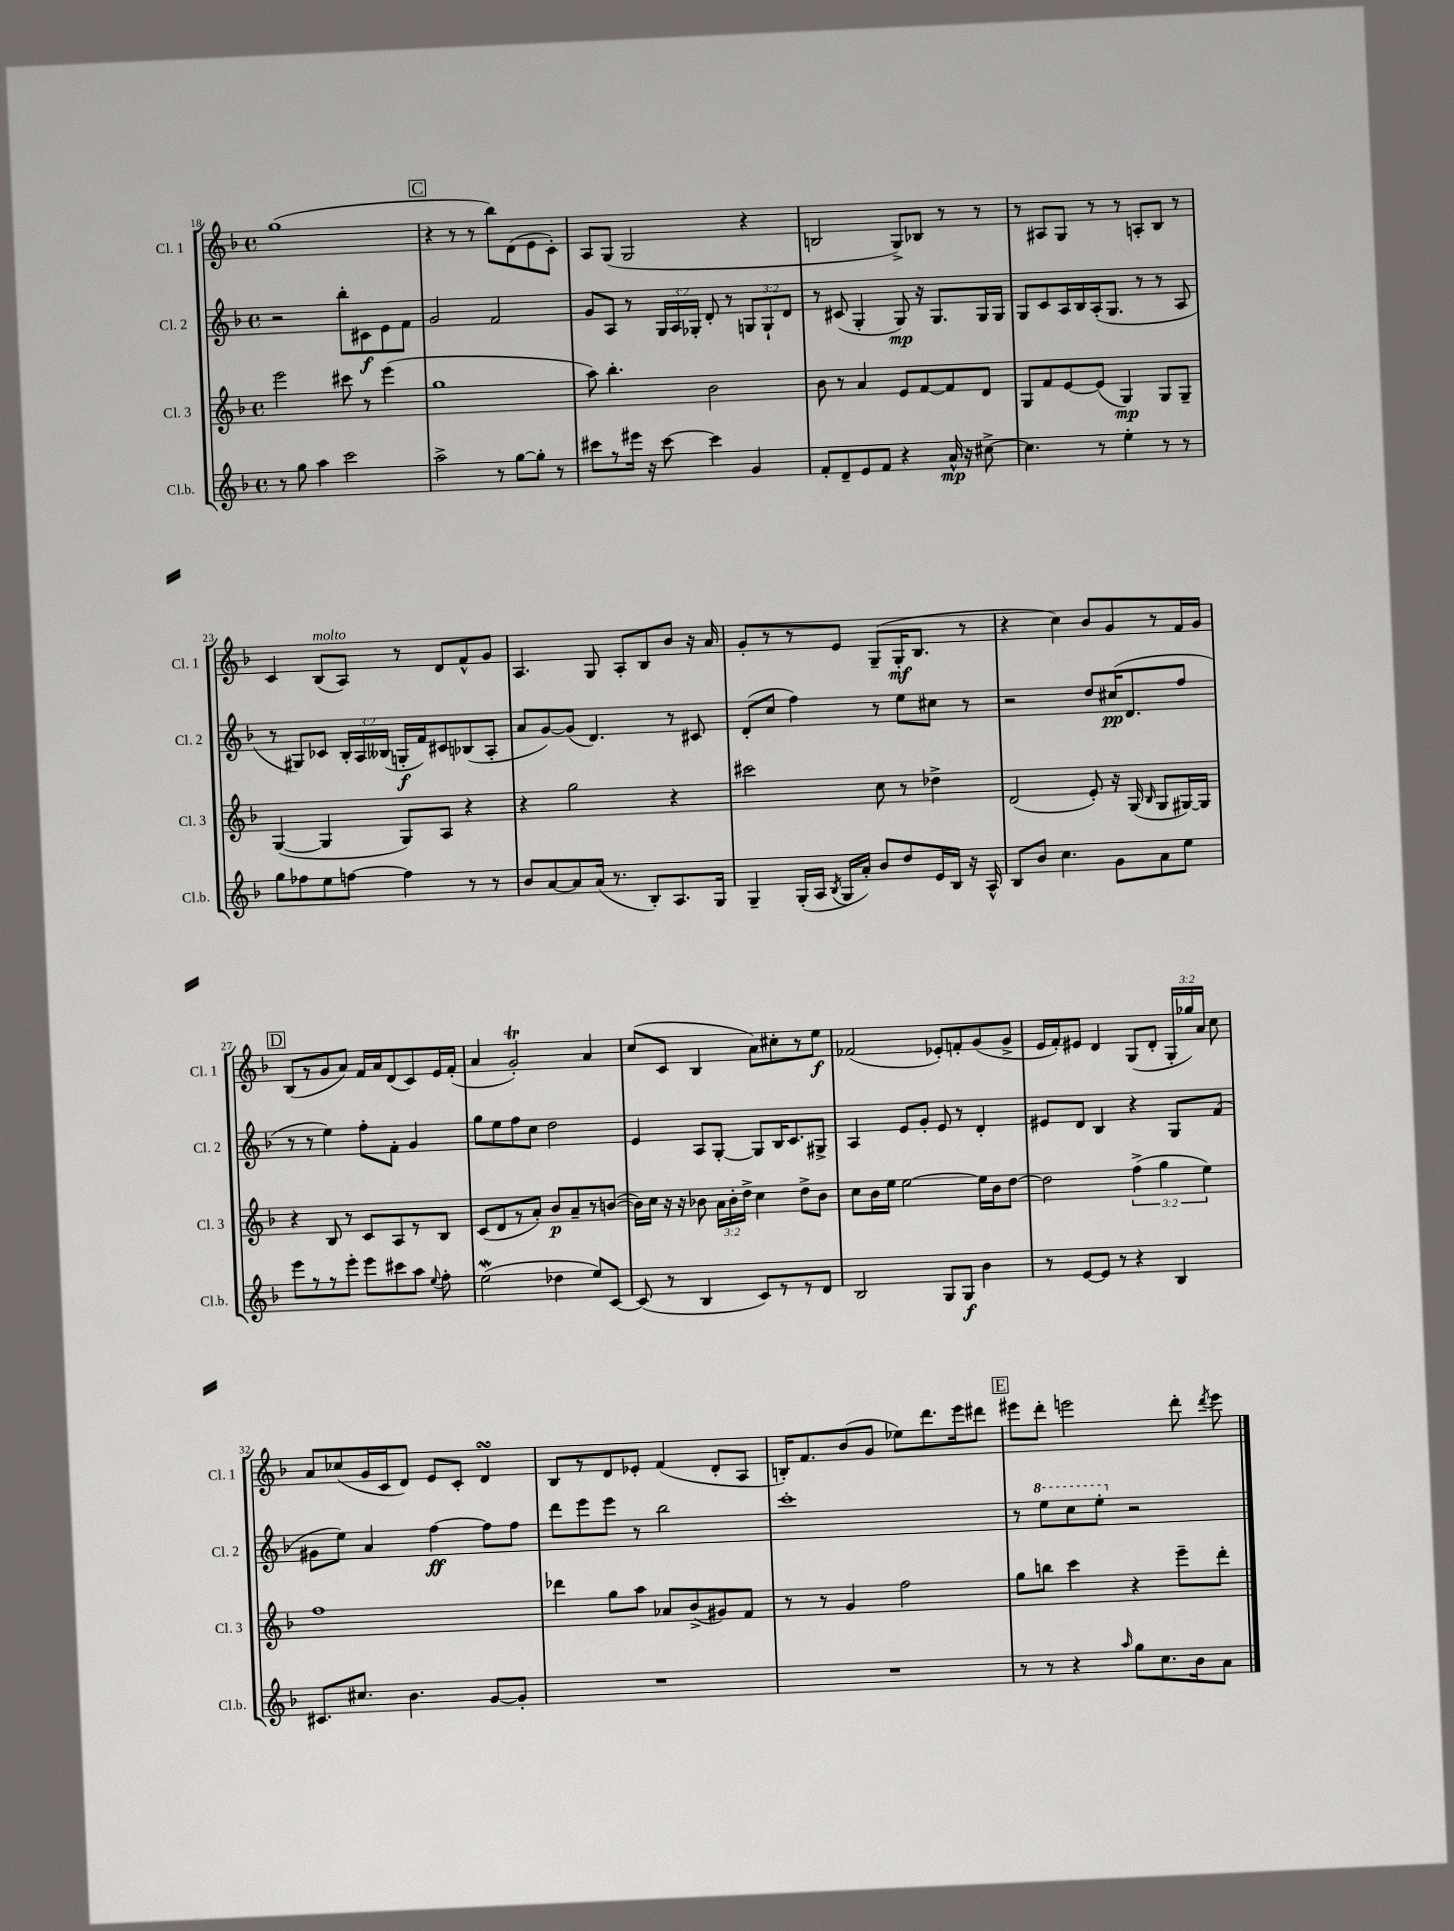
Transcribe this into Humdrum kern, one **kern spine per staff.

**kern	**kern	**kern	**kern
*staff4	*staff3	*staff2	*staff1
*clefG2	*clefG2	*clefG2	*clefG2
*k[b-]	*k[b-]	*k[b-]	*k[b-]
*M4/4	*M4/4	*M4/4	*M4/4
*met(c)	*met(c)	*met(c)	*met(c)
8r	2eee	2r	(1gg
8gg	.	.	.
4aa	.	.	.
2ccc	8ccc#	8bb-'	.
.	8r	8c#	.
.	(4eee	8e	.
.	.	8f	.
=	=	=	=
2aa^	1gg	2g	4r
.	.	.	8r
.	.	.	8r
8r	.	2f	8bb-)
[8gg	.	.	(8d
8gg']	.	.	8e
8r	.	.	8c')
=	=	=	=
8ccc#	8aa)	8g	8A
8r	4.bb-'	8A	(8G
16eee#	.	8r	2G
16r	.	.	.
[8ccc#	.	24G	.
.	.	24A	.
.	.	24G-'	.
4ccc#]	2b-	8d'	.
.	.	8r	.
4g	.	12G	4r
.	.	12G`	.
.	.	12d	.
=	=	=	=
8f'	8b-	8r	2B
8d~	8r	(8c#	.
8e	4a	4G'	.
8f	.	.	.
4r	8e	8G)	8G^)
.	[8f	16r	8B-
.	.	8.G	.
16a^^	8f]	.	8r
16r	.	.	.
[8cc#^	8d	16G	8r
.	.	16G	.
=	=	=	=
4.cc#]	8G	8G	8r
.	8f	8c	8A#
.	[8e	16A	8G
.	.	16B-	.
8r	(8e]	(16A'	8r
.	.	8.G	.
4ee'	4G)	.	8r
.	.	8r	8A'
8r	8G	8r	8B-
8r	8G~	8A	8r
=	=	=	=
8gg	([4G	8r	4c
8ff-	.	8G#)	.
8ee	4G]	8c-	(8B-
[8ff	.	24B-'	8A)
.	.	24A	.
.	.	(24B--	.
4ff]	8G)	16G'	8r
.	.	16f)	.
.	8A	8c#	8d
8r	4r	(8B-	8f^^
8r	.	8A'	8g
=	=	=	=
8b-	4r	8a	4.A
[8a	.	[8g)	.
8a]	2gg	(8g]	.
(16a	.	4.d)	8G
8.r	.	.	.
.	.	.	8A'
8B-')	.	.	8B-
8.A	4r	8r	8b-
.	.	8c#	16r
16G	.	.	16a
=	=	=	=
4G~	2ccc#	(8d'	8g'
.	.	8cc	8r
(16G'	.	4ff)	8r
16A	.	.	.
8qB-	.	.	.
16G	.	.	8e
16a')	.	.	.
8b-	8cc	8r	(8G~
8dd	8r	8ee	16G'
.	.	.	8.B-
16e	4dd-^	8cc#	.
16B-	.	.	.
16r	.	8r	8r
16A^^	.	.	.
=	=	=	=
8B-	(2d	2r	4r
8b-	.	.	.
4.cc	.	.	4cc)
.	8e')	8dd	8b-
8g	16r	(16cc#	8g
.	(16G	8.d	.
.	16qqB-	.	.
8a	8G	.	8r
8ee	[16G#)	8ff	16f
.	16G#]	.	16g
=	=	=	=
8eee	4r	8r	(8B-
8r	.	8r	8r
8r	8B-	4ee)	8g
8eee'	8r	.	8a)
8eee	8c	8ff'	16f
.	.	.	16a
8ccc#	8A	8f'	(8d
8aa	8r	4g	8c)
8qqee	.	.	.
8ff'	8B-	.	16e
.	.	.	(16f'
=	=	=	=
(2ee	(8c	8gg	4a
.	8d	8ee	.
.	8r	8ff	2g')
.	8a')	8cc	.
4dd-	8b-	2dd	.
.	8a~	.	.
8ee)	8r	.	4a
[8c	([8b	.	.
=	=	=	=
(8c]	16b])	4e	(8cc
.	16cc	.	.
8r	16r	.	8c
.	16r	.	.
4B-	8b-	8A	4B-
.	24a	[8G'	.
.	24b-'	.	.
.	24dd^	.	.
8c)	4cc	8G]	8a)
8r	.	16B-	8cc#'
.	.	8.c	.
8r	8dd^	.	8r
8d	8b-	8G#^	8ee
=	=	=	=
2B-	8cc	4A	(2f-
.	16b-	.	.
.	16ee	.	.
.	[2ee	8e	.
.	.	8g'	.
8G	.	8e	8e-')
8G	.	8r	8f'
4b-	16ee]	4d'	(8g
.	16b-	.	.
.	[8dd	.	8g^
=	=	=	=
8r	2dd]	8e#	16e
.	.	.	16f')
[8e	.	8d	8e#
8e]	.	4B-	4d
8r	.	.	.
4r	(6ff^	4r	(8G
.	.	.	8d'
.	6gg	.	.
4B-	.	8G	24G'
.	.	.	24gg-)
.	6ee)	.	24a
.	.	(8f	8cc
=	=	=	=
8.c#	1ff	8g#	8a
.	.	8ee)	(8cc-
8.cc#	.	.	.
.	.	4a	16g
.	.	.	16c
4.b-	.	.	8d)
.	.	[4ff	8e
.	.	.	8c'
[8g	.	8ff]	4d
8g']	.	8ff	.
=	=	=	=
1r	4ddd-	8ddd	8B-
.	.	8eee	8r
.	8gg	8eee	8d
.	8aa	8r	8e-'
.	8a-	2bb-	(4f
.	(8b-^	.	.
.	8g#)	.	8d'
.	8f	.	8A
=	=	=	=
1r	8r	1ccc'	16B')
.	.	.	8.f
.	8r	.	.
.	4g	.	(8b-
.	.	.	8g
.	2ff	.	8ee-)
.	.	.	8.ddd
.	.	.	16eee
.	.	.	8ddd#
=	=	=	=
8r	8gg	8r	8eee#
8r	8bb	8eee	8ddd'
4r	4ccc	8ccc	2eee
.	.	8eee'	.
16qqaa	.	.	.
8gg	4r	2r	.
8.cc	.	.	.
.	8eee~	.	8ddd'
16b-	.	.	.
.	.	.	8qddd
8a	8ddd'	.	8eee
==	==	==	==
*-	*-	*-	*-
